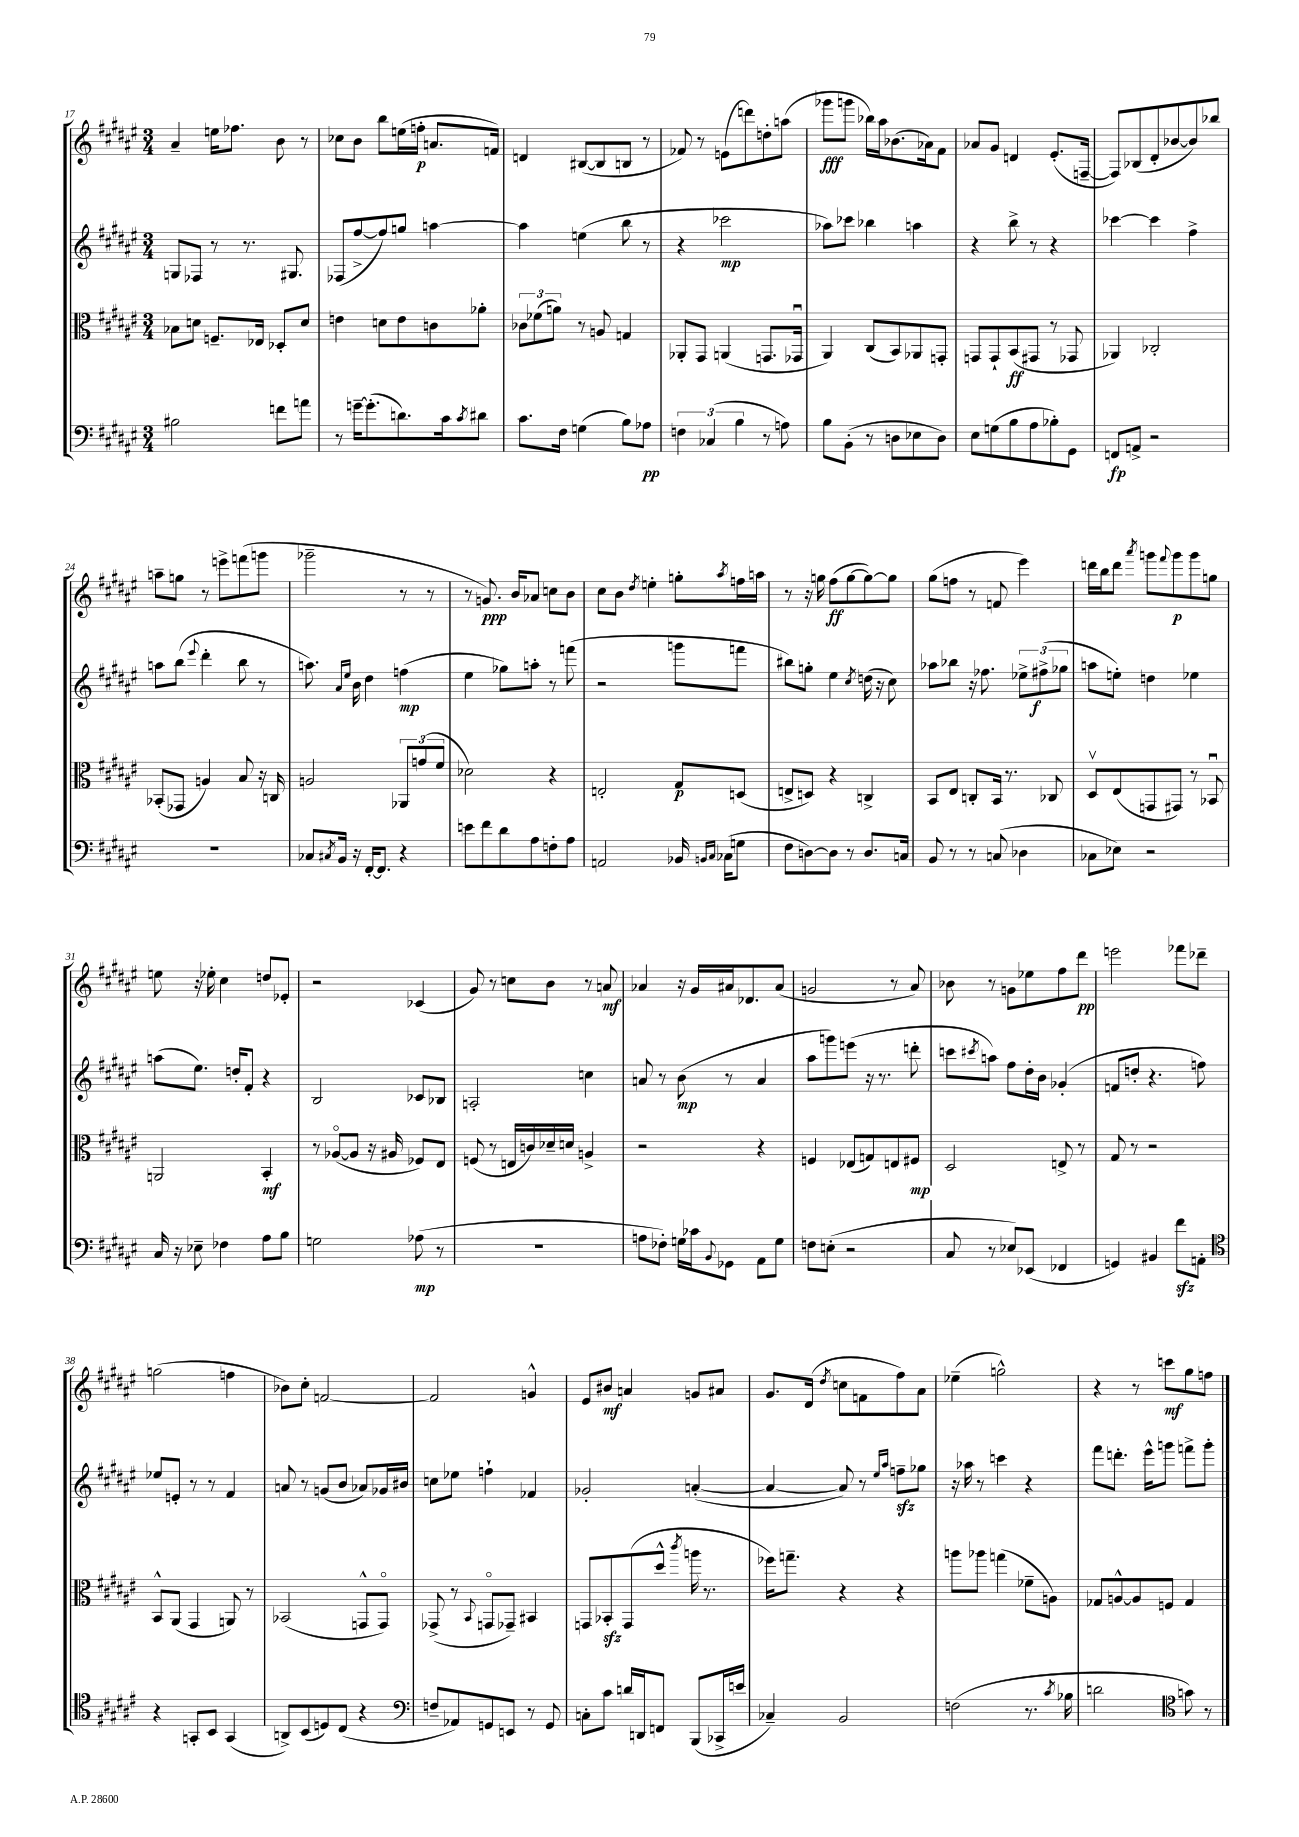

**kern	**kern	**kern	**kern
*staff4	*staff3	*staff2	*staff1
*clefF4	*clefC3	*clefG2	*clefG2
*k[f#c#g#d#a#e#]	*k[f#c#g#d#a#e#]	*k[f#c#g#d#a#e#]	*k[f#c#g#d#a#e#]
*M3/4	*M3/4	*M3/4	*M3/4
2B#\	8B-\L	8G/L	4a#~/
.	8d\J	8F-/J	.
.	8.F~/L	8r	16ee\LK
.	.	.	8.ff-\J
.	.	8.r	.
.	16E-/Jk	.	.
8f\L	8D-'/L	.	8b\
.	.	8.G#/	.
8a\J	8d/J	.	8r
=	=	=	=
8r	4e\	(8F-/L	8cc-\L
[16g~\LK	.	[8ff#^/	8b\J
(8.g'\]	.	.	.
.	8d\L	8ff#/])	8bb\L
8.d\)	8e\	8gg/J	(16ee\L
.	.	.	16ff'\JJ
.	8c\	[4aa\	8.a/L
16c#\k	.	.	.
8qc#/	.	.	.
8d#\J	8a-'\J	.	.
.	.	.	16f/Jk)
=	=	=	=
8.c#\L	12c-\L	4aa\]	4d/
.	(12f-\	.	.
.	12a\J)	.	.
16F#\Jk	.	.	.
(4G\	8r	(4ee\	([8B#/L
.	8A/	.	8B#/]
8B\L)	4G/	8bb\	8B/J
8A-\J	.	8r	8r
=	=	=	=
6F\	8AA-'/L	4r	8f-/)
.	8GG#/J	.	8r
(6C-/	.	.	.
.	(4AA/	2ccc-\	(8e\L
6B\	.	.	.
.	.	.	8ddd\)
8r	8.GG/L	.	8dd'\
8A\)	.	.	(8aa\J
.	16GG-u/Jk	.	.
=	=	=	=
8B\L	4AA#/)	8aa-\L)	8ggg-\L
(8BB'\J	.	8ccc-\J	8ggg\J
8r	(8C#/L	4bb-\	16bb-\LL)
.	.	.	16aa#\J
8D\L	8BB/)	.	(8.b-\
8E-\	8AA-/	4aa\	.
.	.	.	16a-\k)
8D\J)	8GG'/J	.	8f#\J
=	=	=	=
8E#\L	8GG/L	4r	8a-/L
(8G\	8GG`/	.	8g#/J
8B\	(8BB/	8bb^\	4d/
8A#\	8GG#/J	8r	.
8B-'\)	8r	4r	(8.e#'/L
8GG#\J	8GG-/	.	.
.	.	.	[16F~/Jk
=	=	=	=
8FF/L	4AA-/)	[4ccc-\	8F/]L)
8AA^/J	.	.	(8B-/
2r	2C-'/	4ccc-\]	8d#'/
.	.	.	[8b-/
.	.	4ff#^\	8b-/])
.	.	.	8bb-/J
=	=	=	=
2.r	(8BB-'/L	8aa\L	8aa~\L
.	8GG-/J	(8bb\J	8gg\J
.	.	8qqeee#/	.
.	4A/)	4ddd#'\	8r
.	.	.	8eee^\L
.	8B/	8bb\	(8fff\
.	16r	8r	8ggg\J
.	16C/	.	.
=	=	=	=
8C-/L	2A/	8.aa\)	2ggg-~\
8qC#/	.	.	.
16BB/Jk	.	.	.
.	.	16qqa#/LL	.
.	.	16qqee#/JJ	.
16r	.	16b\	.
[16FF#'/LK	.	4dd#\	.
8.FF#/]J	.	.	.
4r	12AA-/L	(4ff\	8r
.	(12g/	.	.
.	.	.	8r
.	12f#/J	.	.
=	=	=	=
8e\L	2d-\)	4ee#\	8r
8f#\	.	.	8.g/)
8d#\	.	8gg-\L)	.
.	.	.	16b/LK
8A#\	.	8aa'\J	8a-/J
8F'\	4r	8r	8cc\L
8A#\J	.	(8fff\	8b\J
=	=	=	=
2AA/	2E'/	2r	8cc#\L
.	.	.	8b\J
.	.	.	8qdd#/
.	.	.	4ee'\
16BB-/	8G#/L	8ggg\L	8gg'\L
16qqBB/LL	.	.	.
16qqC#/JJ	.	.	.
(16C-\LK	.	.	.
.	.	.	8qaa#/
8G\J	(8D/J	8fff\J	16ff\L
.	.	.	16aa\JJ
=	=	=	=
8F#\L	8E^/L	8bb#\L)	8r
[8D\)	8D/J)	8gg'\J	16r
.	.	.	16gg\
8D\]J	4r	4ee#\	(8ff#\L
8r	.	.	[8gg\
.	.	8qcc#/	.
8.D/L	4C^/	(16dd\	8gg\_)
.	.	16r	.
.	.	8cc#\)	8gg\]J
16C/Jk	.	.	.
=	=	=	=
8BB/	8BB/L	8aa-\L	(8gg#\L
8r	8E#/J	8bb-\J	8ff\J
8r	8C'/L	16r	8r
.	.	8.ff-\	.
(8C/	16BB/Jk	.	8f/
.	8.r	.	.
4D-\	.	12ee-^\L	4eee#\)
.	.	(12ff#^\	.
.	8C-/	.	.
.	.	12gg-\J	.
=	=	=	=
8C-\L	8D#v/L	8aa\L	16ddd\LL
.	.	.	16bb\J
8E-\J)	(8E#/	8ee'\J)	8ddd\J
.	.	.	8qaaa#/
2r	8GG/	4dd\	8ggg\L
.	.	.	8qqfff#/
.	8GG#/J)	.	8ggg\
.	8r	4ee-\	8ggg\
.	8BB-u/	.	8gg\J
=	=	=	=
16C#/	2AA/	(8aa\L	8ee\
16r	.	.	.
8E-~\	.	8.ee#\J)	16r
.	.	.	16ee-'\
4F-\	.	.	4cc#\
.	.	16dd'/LK	.
.	.	8f#'/J	.
8A#\L	4BB'/	4r	8dd/L
8B\J	.	.	8e-'/J
=	=	=	=
2G\	8r	2B/	2r
.	([8A-o/L	.	.
.	8A-/]J	.	.
.	16r	.	.
.	16A#/	.	.
(8A-\	8F-/L)	8c-/L	(4c-/
8r	8E#/J	8B-/J	.
=	=	=	=
2.r	(8F/	2A'/	8g#/)
.	8r	.	8r
.	16E/LL	.	8cc\L
.	16c/)	.	.
.	16d-~/	.	8b\J
.	16d/JJ	.	.
.	4A^/	4cc\	8r
.	.	.	8a/
=	=	=	=
8A\L	2r	8a/	4a-/
8F-'\J)	.	8r	.
16G\LL	.	(8b\	16r
16c-\J	.	.	16g#/LL
8qqBB/	.	.	.
8GG-\J	.	8r	16a#/J
.	.	.	8.d-/
8AA#\L	4r	4a/	.
8G\J	.	.	(8a#/J
=	=	=	=
8F\L	4F/	8aa#\L	2g/
(8E'\J	.	8ggg\)	.
2r	(8E-/L	(8eee\J	.
.	8G/)	16r	.
.	.	8.r	.
.	8E/	.	8r
.	8F#/J	8ddd'\	8a#/)
=	=	=	=
8C#/	2D#/	8ccc\L	8b-\
.	.	8qccc#/	.
8r	.	8aa\J)	8r
8E-/L)	.	8ff#\L	8g\L
(8EE-/J	.	16dd#'\L	8ee-\
.	.	16b\JJ	.
4FF-/	8E^/	(4g-'/	8ff#\
.	8r	.	8ddd#\J
=	=	=	=
4GG/)	8G#/	8f/L	2eee\
.	8r	8dd'/J	.
4BB#/	2r	4.r	.
8f#\L	.	.	8fff-\L
8AA'\J	.	8ff\)	8ddd-~\J
=	=	=	=
*clefC4	*	*	*
4r	8BB^^/L	8ee-/L	(2gg\
.	(8AA#/J	8e'/J	.
8GG'/L	4GG#/	8r	.
8BB/J	.	8r	.
(4GG/	8AA/)	4f#/	4ff\
.	8r	.	.
=	=	=	=
8AA^/L)	(2BB-/	8a/	8b-\L)
(8BB/	.	8r	8cc#'\J
8D/)	.	(8g/L	[2f/
(8C#/J	.	8b/J	.
4r	8GG^^/L	8a-/L)	.
.	8GGo/J)	16g-/L	.
.	.	16b#/JJ	.
=	=	=	=
*clefF4	*	*	*
8F~/L	(8GG-^/	8cc\L	2f/]
8AA-/)	8r	8ee-\J	.
.	8qqBB/	.	.
8GG/	8GGo/L	4ff`\	.
8EE/J	8GG-~/J)	.	.
8r	4BB#/	4f-/	4g^^/
8GG/	.	.	.
=	=	=	=
8C'\L	8GG/L	2g-'/	8e#/L
8c#\J	8BB-'/	.	8b#/J
16d/LL	(8GG/	.	4a/
16DD/J	.	.	.
8FF/J	8dd#^^/J	.	.
.	8qccc#/	.	.
(8BBB/L	16aa\	([4a'/	8g/L
.	8.r	.	.
16CC-^/L	.	.	8a#/J
16e/JJ	.	.	.
=	=	=	=
4C-~/)	16ff-\LK)	4a/_	8.g#/L
.	8.gg~\J	.	.
.	.	.	(16d#/Jk
.	.	.	8qdd#/
2BB/	4r	8a/])	8cc\L
.	.	8r	8f\
.	.	16qqee#/LL	.
.	.	16qqaa#/JJ	.
.	4r	8ff~\L	8ff#\)
.	.	8gg-\J	8a#\J
=	=	=	=
(2F\	8aa\L	16r	(4ee-~\
.	.	16aa-\	.
.	8aa-\J	8r	.
.	(4gg\	4ccc\	2gg^^\)
8.r	8f-~\L	4r	.
.	8A\J)	.	.
8qc#/	.	.	.
16B-\	.	.	.
=	=	=	=
2d\	8G-/L	8fff#\L	4r
.	[8A^^/	8.ddd'\J	.
.	8A/]	.	8r
.	.	16eee#^^\LK	.
.	8F/J	8ggg\J	8ccc\L
*clefC4	*	*	*
8g\)	4G-/	8fff^\L	8gg#\
8r	.	8ggg'\J	8ff\J
==	==	==	==
*-	*-	*-	*-
